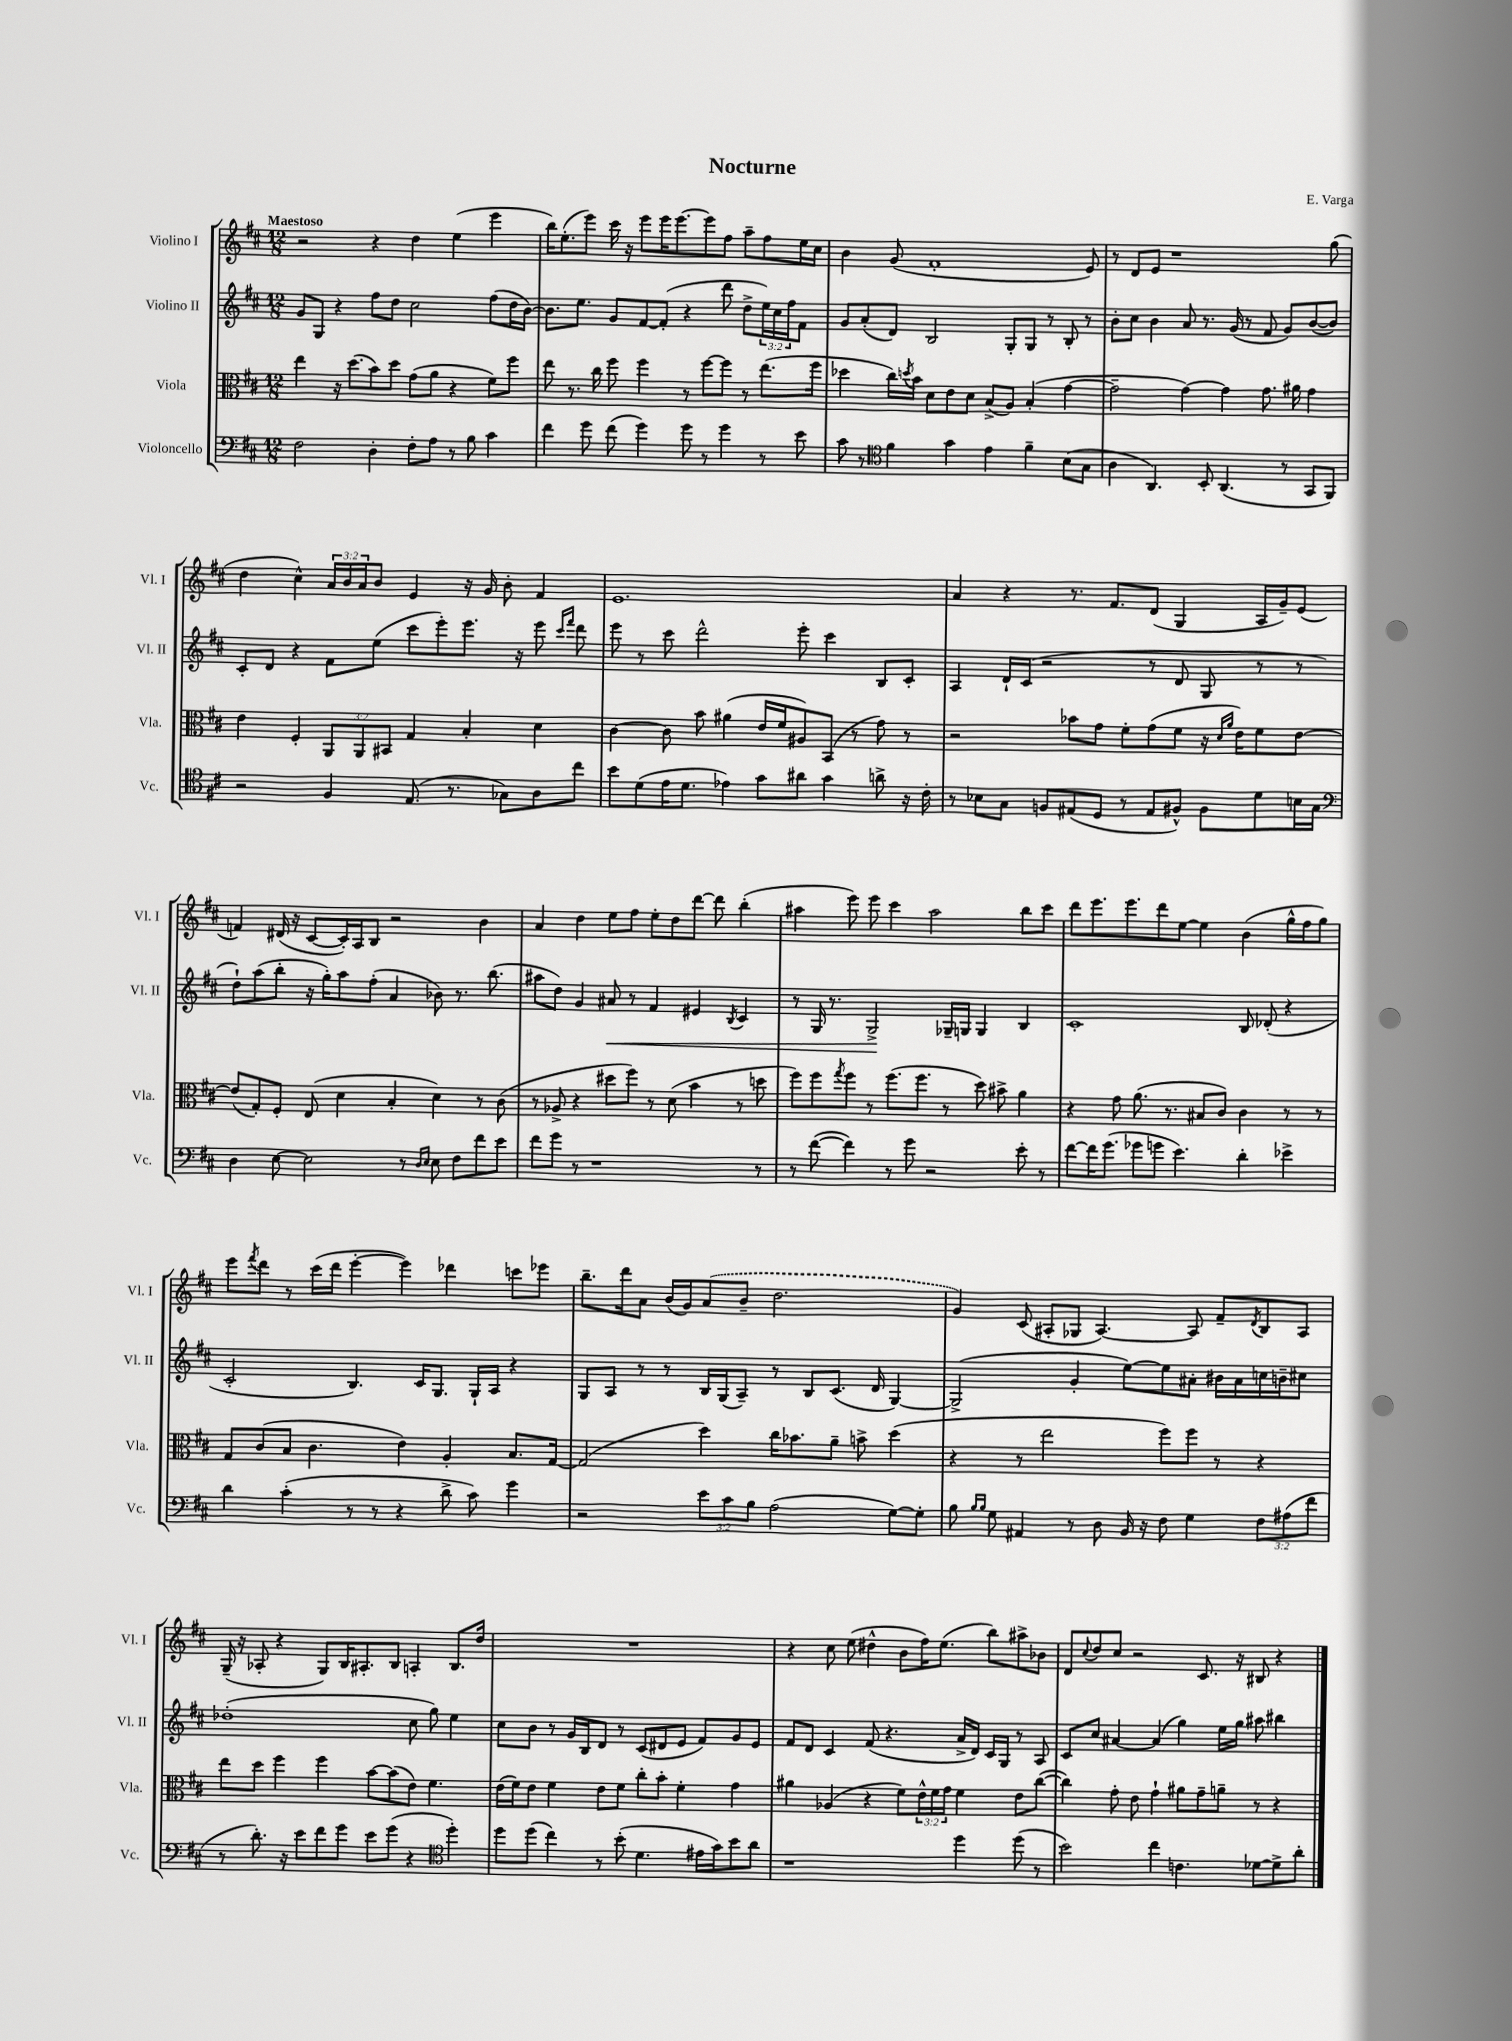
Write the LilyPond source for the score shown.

\header { title = "Nocturne" composer = "E. Varga" }
<<
\new StaffGroup <<
\new Staff = "s0" \with { instrumentName = "Violino I" shortInstrumentName = "Vl. I" } {
    \clef treble \key d \major \numericTimeSignature \time 12/8 \override Staff.TupletNumber.text = #tuplet-number::calc-fraction-text \tempo "Maestoso"
    r2 r4 d''4 e''4( e'''4 |
    b''16) e''8.-.( e'''8) cis'''16 r16 e'''8 e'''16 e'''8.~ e'''8 fis''8 a''8-- fis''8 e''16 cis''16 |
    b'4 g'8( fis'1-. e'8) |
    r8 d'8 e'8 r1 g''8( |
    d''4 cis''4-^) \tuplet 3/2 { a'16 b'16 a'16 } b'8 e'4 r16 g'16 b'8-. fis'4 |
    e'1. |
    a'4 r4 r8. fis'8. d'8( g4 a16 g'16--) e'8( |
    f'4) dis'16( r16 cis'8~ cis'16-.) a16 b8 r2 b'4 |
    a'4 d''4 e''8 fis''8 e''8-. d''8 d'''8~ d'''8 b''4-.( |
    ais''4 e'''8) e'''8 cis'''4 ais''2 b''8 cis'''8 |
    d'''8 e'''8. e'''8. d'''8 e''8~ e''4 b'4( g''16-^ fis''16 g''8) |
    e'''8 \acciaccatura { fis'''8 } d'''8 r8 cis'''16( d'''16 e'''4~-. e'''4) des'''4 c'''8 ees'''8 |
    b''8.-- d'''16 a'8 b'16( g'16) \once \slurDashed a'8( b'8-- d''2. |
    g'4) cis'8( ais8-. ges8 ais4.~) ais8 fis'8-- \acciaccatura { d'8 } b8 ais8 |
    g16--( r16 aes8-. r4 g8) b16 ais8.-. b8 a4-. b8. d''16 |
    R1. |
    r4 cis''8 e''8( dis''4-^ b'8 fis''16) e''8.( b''8) ais''8-> bes'8 |
    d'8 \appoggiatura { cis''8 } d''8 cis''8 r2 cis'8. r16 bis8 r4 \bar "|." |
}
\new Staff = "s1" \with { instrumentName = "Violino II" shortInstrumentName = "Vl. II" } {
    \clef treble \key d \major \numericTimeSignature \time 12/8 \override Staff.TupletNumber.text = #tuplet-number::calc-fraction-text
    g'8 g8 r4 fis''8 d''8 cis''2 fis''8( d''16 b'16~) |
    b'8. e''8. g'8 fis'8~ fis'8-.( r4 d'''8 d''8-> \tuplet 3/2 { e''16) cis''16 fis''16 } fis'8 |
    g'8 a'8-.( d'8) b2 g8-. g8 r8 b8-. r8 |
    b'8-. cis''8 b'4 a'8 r8. g'16( r8 fis'8 g'8) b'8~( b'8) |
    cis'8-. d'8 r4 fis'8 e''8( cis'''8 e'''8-.) e'''8. r16 e'''8 \grace { cis'''16 fis'''16 } d'''8 |
    e'''8 r8 cis'''8 d'''2-^ e'''8-. cis'''4 b8 cis'8-. |
    a4 d'16-! cis'16( r2 r8 d'8 g8 r8 r8 |
    d''8-!) a''8( b''8-. r16 g''16-.) a''8 fis''8-.( a'4 bes'8) r8. b''8.( |
    ais''8 d''8) g'4 ais'8\< r8 fis'4 eis'4 \acciaccatura { b8 } cis'4 |
    r8 g16 r8. g2->\! ges16-- g16 g4 b4 |
    cis'1-. b8 des'8-.( r4 |
    cis'2-. b4.) cis'16 g8. g16-! a16 r4 |
    g8 a8 r8 r8 b16 g16( a8--) r8 b8 cis'8.( d'16 g4~) |
    g2->( g'4-. e''8~) e''8 ais'8-. bis'16 ais'16 c''16 b'16-- cis''8 |
    des''1-.( cis''8 g''8) e''4 |
    cis''8 b'8 r8 g'16 b16 d'8 r8 cis'8( dis'8 e'8 fis'8) g'8 e'8 |
    fis'8 d'8 cis'4 fis'8( r4. a'16-> d'16) cis'16 g16 r8 a8 |
    cis'8 cis''8 ais'4~ ais'4( g''4) e''16 g''16 ais''8 bis''4 \bar "|." |
}
\new Staff = "s2" \with { instrumentName = "Viola" shortInstrumentName = "Vla." } {
    \clef alto \key d \major \numericTimeSignature \time 12/8 \override Staff.TupletNumber.text = #tuplet-number::calc-fraction-text
    e''4 r16 d''8.( b'8) d''8 g'8( a'8 r4 fis'8) fis''8 |
    e''8 r8. cis''16 fis''8 fis''4 r8 fis''8~ fis''8 r8 e''8.( fis''16 |
    des''4 cis''16) \acciaccatura { d''8 } b'16 d'8 e'8 d'8 b8->( a8) b4-.( g'4~ |
    g'2-- g'4~) g'4 g'8. ais'16 g'4 |
    e'4 fis4-. \tuplet 3/2 { a,8 a,8 bis,8 } g4 b4-. d'4 |
    cis'4~ cis'8 b'8 ais'4( e'16 fis'16 ais8) b,8( r8 g'8) r8 |
    r2 bes'8 g'8 fis'8-. g'8( fis'8 r16 \grace { d'16 a'16 } e'16) fis'8 e'8~ |
    e'8( g8-.) fis8-. e8( d'4 b4-. d'4) r8 cis'8( |
    r8 aes8-> r4 dis''8 fis''8) r8 d'8( b'4 r8 d''8 |
    fis''8) fis''8 \acciaccatura { g''8 } fis''8 r8 fis''8.( fis''8. r8 d''8) bis'8-> a'4 |
    r4 g'8 a'8.( r8. bis8 cis'8) cis'4 r8 r8 |
    g8 cis'8( b8 cis'4. e'4) a4-. b8. g16~ |
    g2( d''4) cis''16 bes'8. a'8-- b'8-> d''4( |
    r4 r8 e''2 fis''8) fis''8 r8 r4 |
    e''8 d''8 fis''4 fis''4 b'8~ b'8( e'8) fis'4. |
    e'16( fis'16) e'8 fis'4 e'8 fis'8 cis''8-. b'8-. fis'4-. g'4 |
    ais'4 aes4( r4 fis'8) \tuplet 3/2 { e'16-^ fis'16 g'16 } fis'4 e'8 cis''8~( |
    cis''4) g'8-. e'8 g'4-! ais'8 g'8-- a'8-- r8 r4 \bar "|." |
}
\new Staff = "s3" \with { instrumentName = "Violoncello" shortInstrumentName = "Vc." } {
    \clef bass \key d \major \numericTimeSignature \time 12/8 \override Staff.TupletNumber.text = #tuplet-number::calc-fraction-text
    fis2 d4-. fis8-. a8 r8 b8 cis'4 |
    fis'4 g'8 fis'8( g'4) g'8 r8 g'4 r8 e'8 |
    cis'8 r8 \clef tenor fis'4 g'4 e'4 fis'4-- b8( g8 |
    a4 a,4.) b,8-. a,4.( r8 g,8 fis,8) |
    r2 fis4 e8.( r8. ges8) a8 cis''8 |
    b'8 d'8( e'16 d'8. ees'4) g'8 ais'8 g'4 a'8-> r16 cis'16-. |
    r8 bes8 g8 f8 eis8( d8 r8 eis8 fis8-^) fis8 d'8 b16 g16 |
    \clef bass d4 e8~ e2 r8 \grace { d16 e16 } e8 fis8 fis'8 e'8 |
    fis'8 g'8 r8 r1 r8 |
    r8 fis'8~( fis'4) r8 g'8 r2 e'8-. r8 |
    fis'8~ fis'16 g'8.( ges'8 g'8 e'4.) d'4-. ees'4-> |
    d'4 cis'4-.( r8 r8 r4 d'8-> cis'8) g'4 |
    r2 \tuplet 3/2 { e'8 cis'8 b8 } a2( g8~) g8-. |
    b8 \grace { b16 b16 } g8 ais,4 r8 d8 b,16 r16 fis8 g4 \tuplet 3/2 { fis8 ais8( fis'8 } |
    r8 d'8.-.) r16 e'8 fis'8 g'8 e'8 g'8( r4 \clef tenor d''4-.) |
    d''8 d''8( cis''4) r8 b'8-.( d'4. eis'16 g'16) b'8 a'8 |
    r1 d''4 d''8( r8 |
    b'2) cis''4 c'4. des'8~ des'8-> a'8-. \bar "|." |
}
>>
>>
\layout { \context { \Score \remove "Bar_number_engraver" } }
